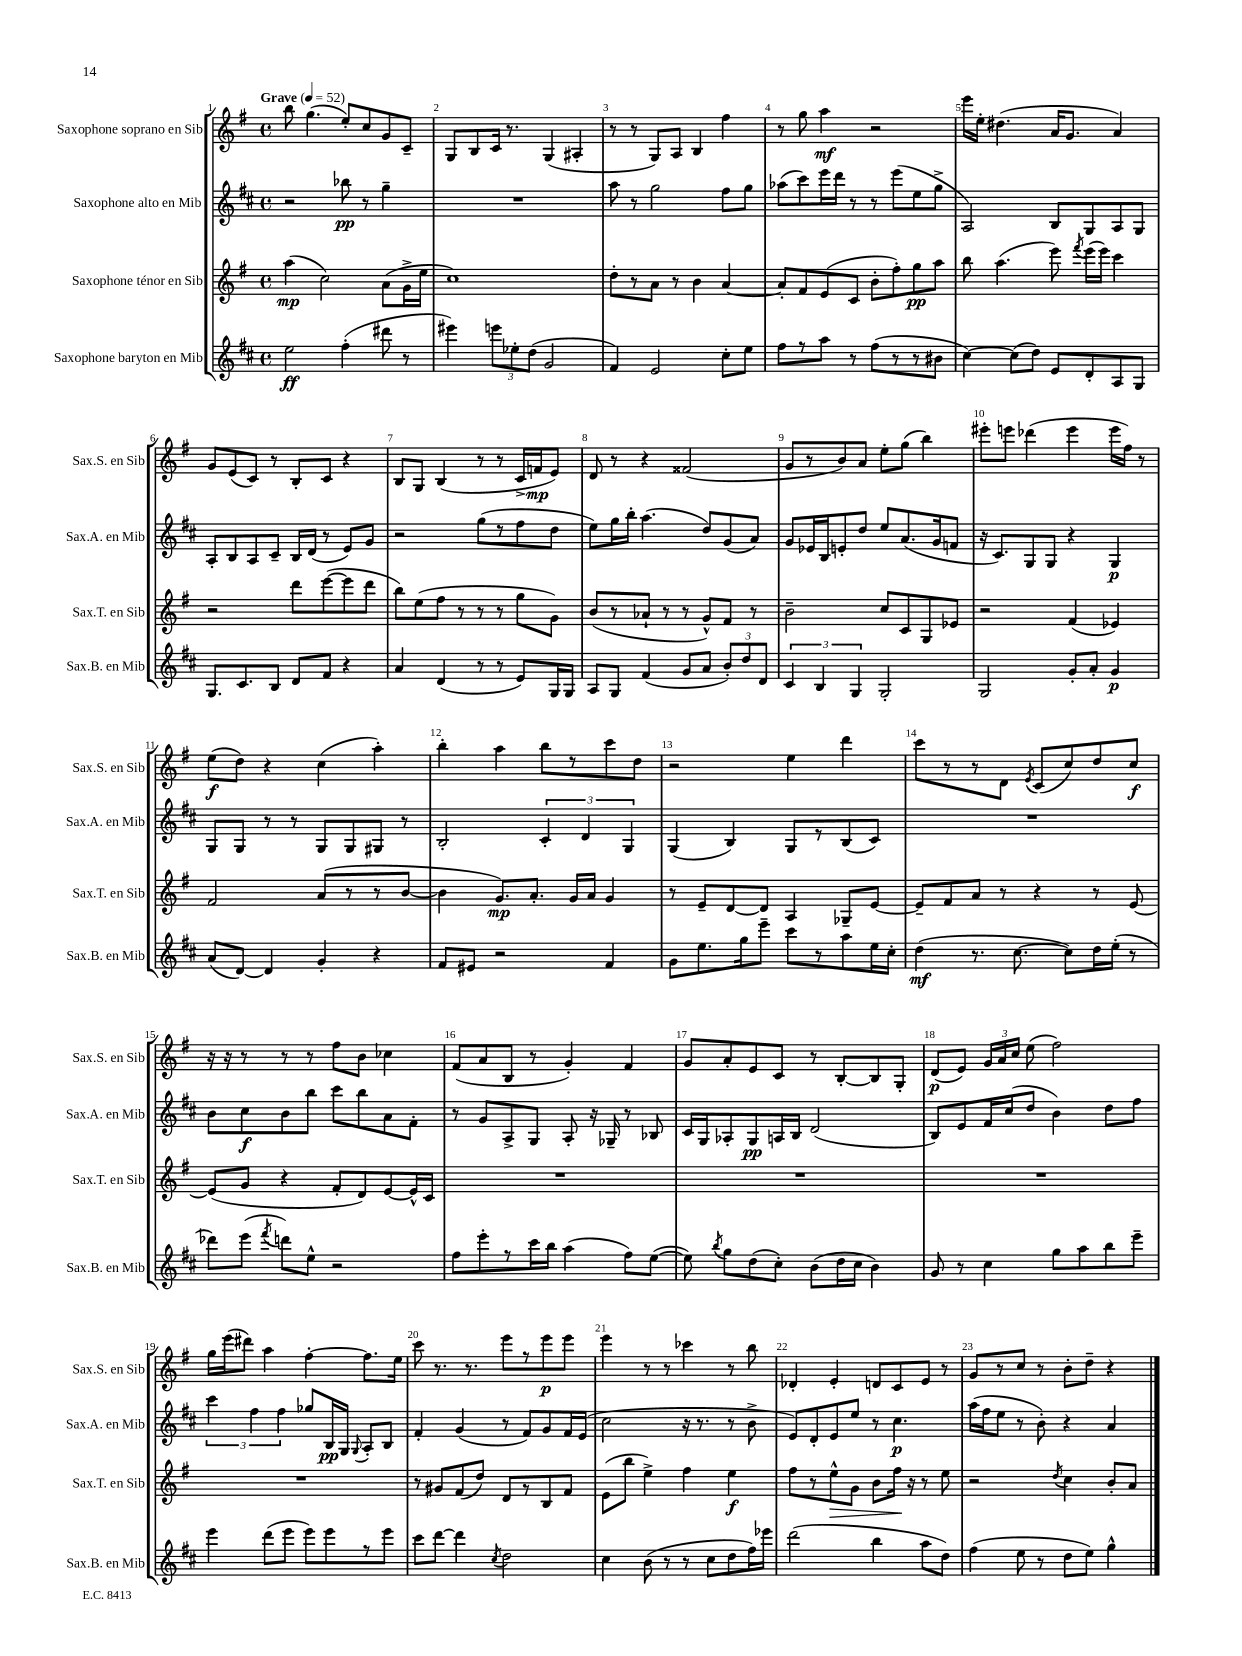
<<
\new StaffGroup <<
\new Staff = "s0" \with { instrumentName = "Saxophone soprano en Sib" shortInstrumentName = "Sax.S. en Sib" } {
    \clef treble \key g \major \defaultTimeSignature \time 4/4 \tempo "Grave" 4 = 52
    \autoBeamOff b''8 g''4.( e''8[-.) c''8 g'8 c'8]-- |
    g8[ b8 c'16] r8. g4( ais4-. |
    r8 r8 g8[) a8] b4 fis''4 |
    r8 g''8 a''4\mf r2 |
    e'''16[ e''16]-. dis''4.( a'16[ g'8.] a'4) |
    g'8[ e'8( c'8]) r8 b8[-. c'8] r4 |
    b8[ g8] b4( r8 r8 c'16[-> f'16\mp e'8]) |
    d'8 r8 r4 fisis'2( |
    g'8[ r8 b'8) a'8] e''8[-. g''8]( b''4) |
    eis'''8[-. e'''8] des'''4( e'''4 e'''16[ fis''16]) r8 |
    e''8[\f( d''8]) r4 c''4( a''4-.) |
    b''4-. a''4 b''8[ r8 c'''8 d''8] |
    r2 e''4 d'''4 |
    c'''8[ r8 r8 d'8] \acciaccatura { e'8 } c'8[( c''8) d''8 c''8]\f |
    r16 r16 r8 r8 r8 fis''8[ b'8] ces''4 |
    fis'8[( a'8 b8] r8 g'4-.) fis'4 |
    g'8[ a'8-. e'8 c'8] r8 b8[~-. b8 g8]-. |
    d'8[\p( e'8]) \tuplet 3/2 { g'16[ a'16 c''16] } e''8( fis''2) |
    g''16[ e'''16( dis'''8]) a''4 fis''4~-. fis''8.[ e''16] |
    c'''8 r8. r8. e'''8[ r8 e'''8\p e'''8] |
    e'''4 r8 r8 ces'''4 r8 b''8 |
    des'4-. e'4-. d'8[ c'8 e'8] r8 |
    g'8[ r8 c''8] r8 b'8[-. d''8]-- r4 \bar "|." |
}
\new Staff = "s1" \with { instrumentName = "Saxophone alto en Mib" shortInstrumentName = "Sax.A. en Mib" } {
    \clef treble \key d \major \defaultTimeSignature \time 4/4
    \autoBeamOff r2 bes''8\pp r8 g''4-- |
    R1 |
    a''8 r8 g''2 fis''8[ g''8] |
    aes''8[( cis'''8) e'''16 d'''16] r8 r8 e'''8[( e''8 g''8]-> |
    a2) b8[ g8 a8 g8] |
    a8[-. b8 a8 cis'8]-- b16[ d'16]( r8 e'8[) g'8] |
    r2 g''8[( r8 fis''8 d''8] |
    e''8[) g''16 b''16]-. a''4.( d''8[) g'8( a'8]) |
    g'8[ ees'16 b16 e'8-. d''8] e''8[ a'8.( g'16 f'8] |
    r16 cis'8.[) g8 g8] r4 g4\p |
    g8[ g8] r8 r8 g8[ g8 gis8] r8 |
    b2-. \tuplet 3/2 { cis'4-. d'4 g4 } |
    g4( b4) g8[ r8 b8( cis'8]) |
    R1 |
    b'8[ cis''8\f b'8 b''8] cis'''8[ b''8 a'8 fis'8]-. |
    r8 g'8[ a8-> g8] a8-. r16 ges16-- r8 bes8 |
    cis'16[ g16 aes8-. g8\pp a16 b16] d'2( |
    b8[) e'8 fis'16 cis''16( d''8] b'4) d''8[ fis''8] |
    \tuplet 3/2 { cis'''4 fis''4 fis''4 } ges''8[ b16\pp g16] \appoggiatura { g8 } a8[-. b8] |
    fis'4-. g'4( r8 fis'8[) g'8 fis'16 e'16]( |
    cis''2 r16 r8. r8 b'8-> |
    e'8[) d'8-. e'8 e''8] r8 cis''4.\p |
    a''16[( fis''16 e''8] r8 b'8-.) r4 a'4 \bar "|." |
}
\new Staff = "s2" \with { instrumentName = "Saxophone ténor en Sib" shortInstrumentName = "Sax.T. en Sib" } {
    \clef treble \key g \major \defaultTimeSignature \time 4/4
    \autoBeamOff a''4\mp( c''2) a'8[( g'16-> e''16] |
    c''1) |
    d''8[-. r8 a'8] r8 b'4 a'4~ |
    a'8[-. fis'8 e'8( c'8] b'8[-. fis''8-.) g''8\pp a''8] |
    b''8 a''4.( e'''8) \acciaccatura { fis'''8 } e'''16[( e'''16]) c'''4 |
    r2 d'''8[ e'''8~( e'''8 d'''8] |
    b''8[) e''8( fis''8] r8 r8 r8 g''8[ g'8]) |
    b'8[( r8 aes'8]-! r8 r8 g'8[-^) fis'8] r8 |
    b'2-- c''8[ c'8 g8 ees'8] |
    r2 fis'4( ees'4) |
    fis'2 a'8[( r8 r8 b'8]~ |
    b'4 g'8.[\mp) a'8.]-. g'16[ a'16] g'4 |
    r8 e'8[-- d'8~ d'8] a4 ges8[-- e'8]~ |
    e'8[-- fis'8 a'8] r8 r4 r8 e'8~ |
    e'8[( g'8] r4 fis'8[-. d'8) e'8~ e'16-^ c'16] |
    R1 |
    R1 |
    R1 |
    R1 |
    r8 gis'8[ fis'8( d''8]) d'8[ r8 b8 fis'8] |
    e'8[( b''8] e''4->) fis''4 e''4\f |
    fis''8[ r8 e''8-^\> g'8] b'8[ fis''16]\! r16 r8 e''8 |
    r2 \acciaccatura { d''8 } c''4 b'8[-. a'8] \bar "|." |
}
\new Staff = "s3" \with { instrumentName = "Saxophone baryton en Mib" shortInstrumentName = "Sax.B. en Mib" } {
    \clef treble \key d \major \defaultTimeSignature \time 4/4
    \autoBeamOff e''2\ff fis''4-.( dis'''8 r8 |
    eis'''4) \tuplet 3/2 { e'''8[ ees''8-. d''8]( } g'2 |
    fis'4) e'2 cis''8[-. e''8] |
    fis''8[ r8 a''8] r8 fis''8[( r8 r8 bis'8] |
    cis''4~) cis''8[( d''8]) e'8[ d'8-. a8 g8] |
    g8.[ cis'8. b8] d'8[ fis'8] r4 |
    a'4 d'4( r8 r8 e'8[) g16 g16] |
    a8[ g8] fis'4( g'8[ a'8] \tuplet 3/2 { b'8[-.) d''8 d'8] } |
    \tuplet 3/2 { cis'4 b4 g4 } g2-. |
    g2 g'8[-. a'8]-. g'4\p |
    a'8[( d'8]~) d'4 g'4-. r4 |
    fis'8[ eis'8] r2 fis'4 |
    g'8[ e''8. g''16 e'''8]-- cis'''8[ r8 a''8 e''16 cis''16]-. |
    d''4\mf( r8. cis''8.~ cis''8[) d''16 e''16]-.( r8 |
    des'''8[) e'''8]( \acciaccatura { fis'''8 } d'''8[) e''8]-^ r2 |
    fis''8[ e'''8-. r8 cis'''16 b''16] a''4( fis''8[) e''8]~( |
    e''8) \acciaccatura { b''8 } g''8[ d''8( cis''8]-.) b'8[( d''16 cis''16] b'4) |
    g'8 r8 cis''4 g''8[ a''8 b''8 e'''8]-- |
    e'''4 d'''8[( e'''8] e'''8[) e'''8 r8 e'''8] |
    cis'''8[ d'''8]~ d'''4 \acciaccatura { cis''8 } d''2 |
    cis''4 b'8( r8 r8 cis''8[ d''8 fis''16) ees'''16] |
    d'''2( b''4 a''8[ d''8]) |
    fis''4( e''8 r8 d''8[ e''8]) g''4-^ \bar "|." |
}
>>
>>
\layout { \context { \Score \override BarNumber.break-visibility = ##(#f #t #t) barNumberVisibility = #all-bar-numbers-visible } }
